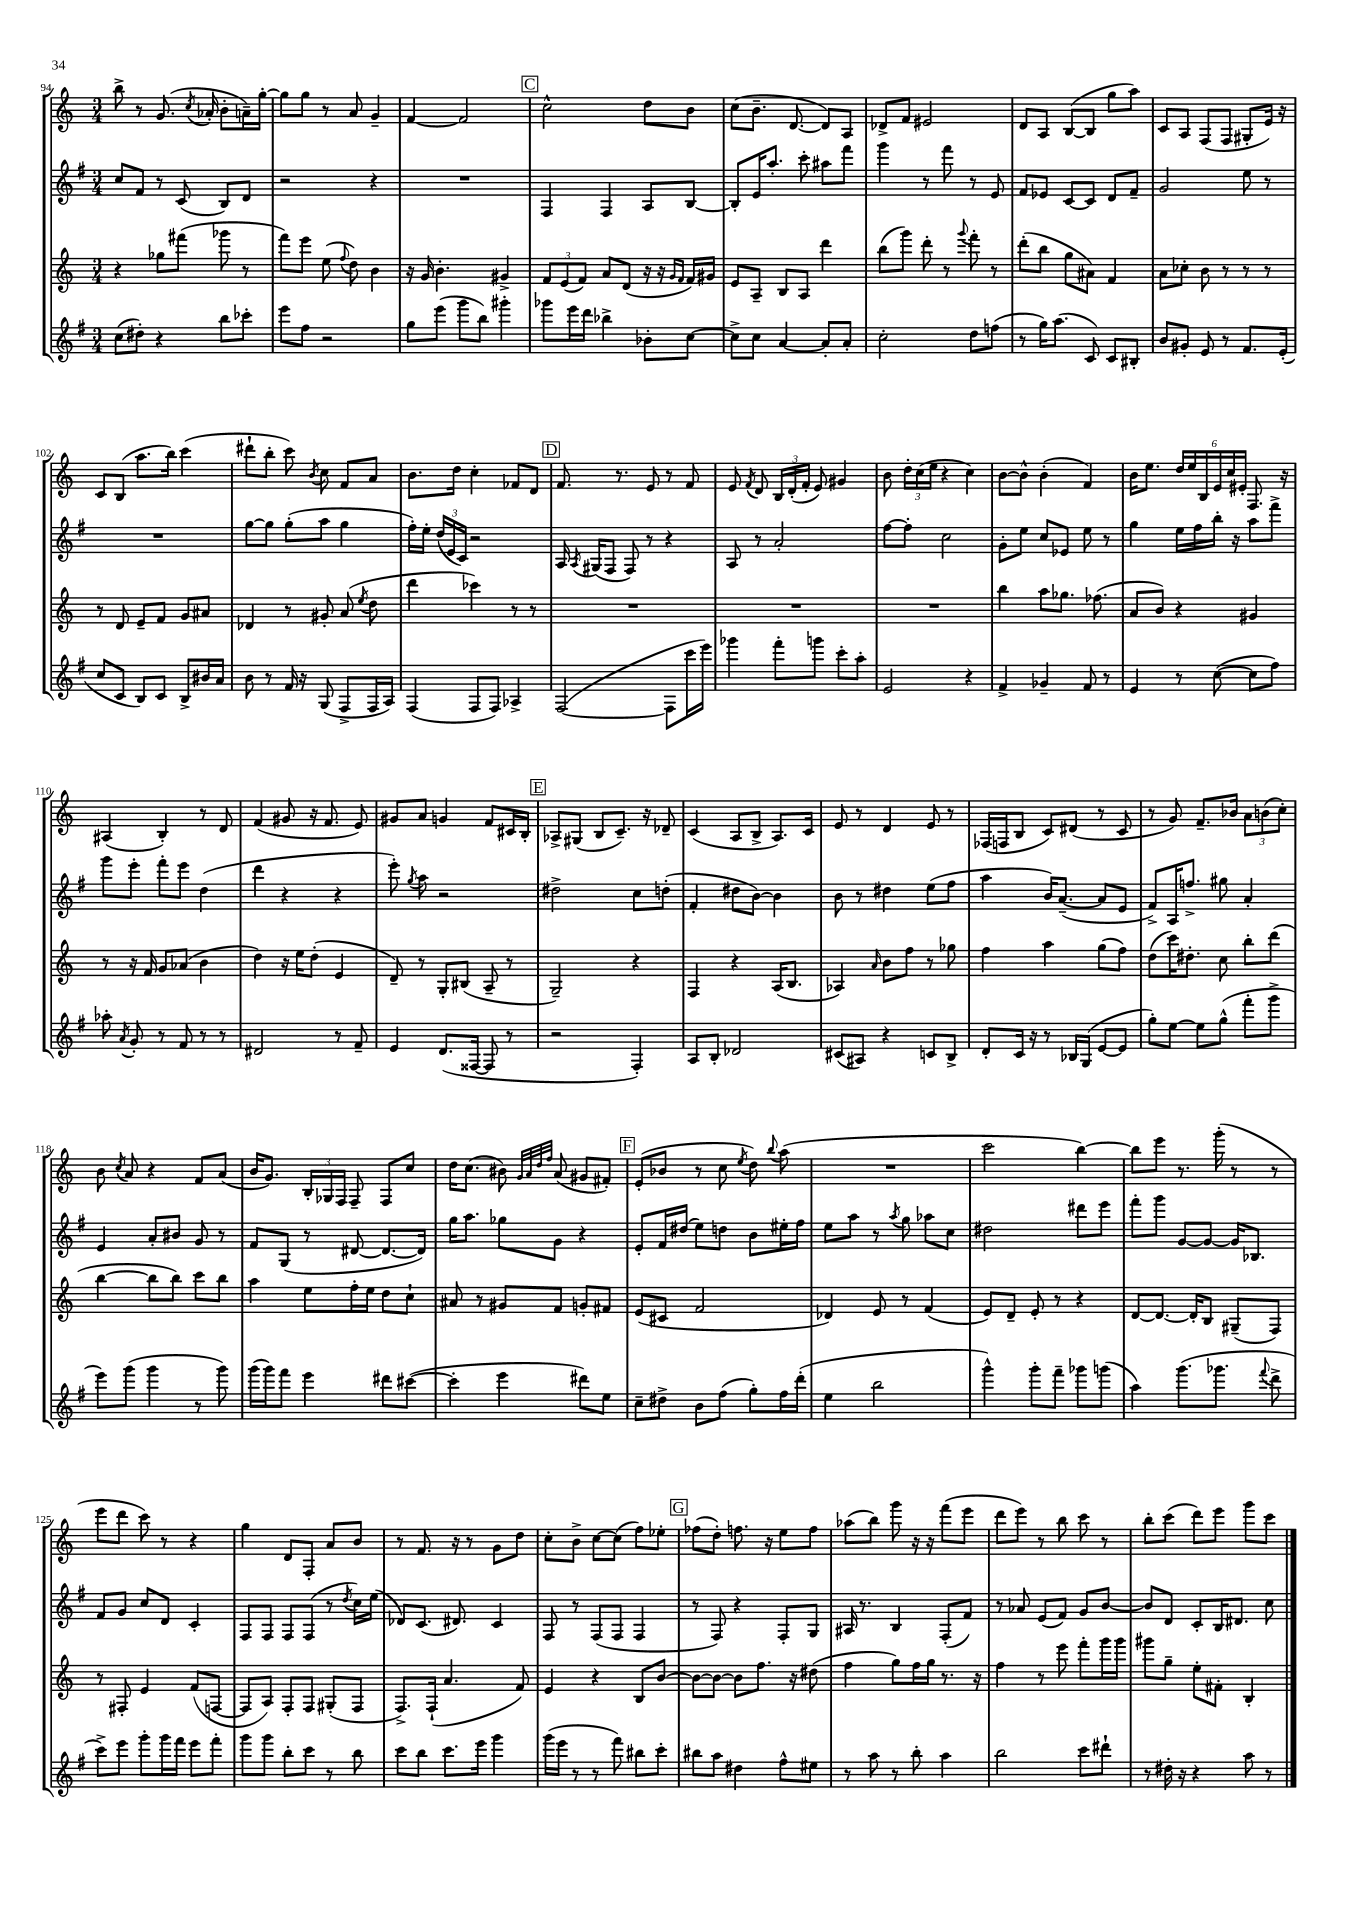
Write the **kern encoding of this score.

**kern	**kern	**kern	**kern
*part4	*part3	*part2	*part1
*staff4	*staff3	*staff2	*staff1
*clefG2	*clefG2	*clefG2	*clefG2
*k[f#]	*k[]	*k[f#]	*k[]
*M3/4	*M3/4	*M3/4	*M3/4
=94	=94	=94	=94
(8cc\L	4r	8cc/L	8bb^\
8dd#X'\J)	.	8f#/J	8r
4r	8gg-X\L	8r	(8.g/
.	(8fff#X\J	(8c/	.
.	.	.	8qcc/
.	.	.	16a-X'/
8bb\L	8ggg-X\	8B/L)	8b'\L
8ccc-X'\J	8r	8d/J	16an~\L)
.	.	.	[16gg'\JJ
=95	=95	=95	=95
8eee\L	8fff\L)	2r	8gg\L]
8ff#\J	8eee\J	.	8gg\J
2r	(8ee\	.	8r
.	8qqff/	.	.
.	8dd\)	.	8a/
.	4b\	4r	4g~/
=96	=96	=96	=96
8gg\L	16r	2.r	[4f/
.	16g/	.	.
(8eee\J	4.b'\	.	.
8ggg\L	.	.	2f/]
8bb\J)	.	.	.
4ggg#X'\	4g#X^/	.	.
!!LO:REH:place=s1:t=C
=97	=97	=97	=97
8ggg-X\L	12f/L	4F#/	2cc^^\
.	(12e/	.	.
16eee\L	.	.	.
.	12f/J)	.	.
16ddd\JJ	.	.	.
4bb-X^\	8a/L	4F#/	.
.	(8d/J	.	.
8b-X'\L	16r	8A/L	8dd\L
.	16r	.	.
.	16qqg/LL	.	.
.	16qqf/JJ	.	.
[8cc\J	16f/LL)	[8B/J	8b\J
.	16g#X/JJ	.	.
=98	=98	=98	=98
8cc^\L]	8e/L	8B'/L]	(8cc\L
8cc\J	8A~/J	16e/K	8.b~\J
.	.	8.aa'/J	.
[4a/	8B/L	.	.
.	.	.	[8.d/
.	8A/J	8ccc'\	.
8a'/L]	4ddd\	8aa#X\L	8d/L])
8a'/J	.	8fff#\J	8A/J
=99	=99	=99	=99
2cc'\	(8bb\L	4ggg\	8d-X^/L
.	8ggg\J)	.	8f/J
.	8ddd'\	8r	2e#X/
.	8r	8fff#\	.
.	8qqggg/	.	.
8dd\L	8fff'\	8r	.
(8ffn\J	8r	8e/	.
=100	=100	=100	=100
8r	(8ddd'\L	8f#/L	8d/L
16gg\KL)	8bb\J	8e-X/J	8A/J
(8.aa\J	.	.	.
.	8gg\L	[8c/L	([8B/L
8c/)	8a#X\J)	8c/J]	8B/J]
8c/L	4f/	8d/L	8gg\L
8B#X'/J	.	8f#~/J	8aa\J)
=101	=101	=101	=101
8b/L	8a\L	2g/	8c/L
8g#X'/J	8cc-X'\J	.	8A/J
8e/	8b\	.	(8F/L
8r	8r	.	8F/J
8.f#/L	8r	8ee\	8G#X'/L
.	8r	8r	16e/Jk)
(16e'/Jk	.	.	16r
!!LO:LB:g=z
=102	=102	=102	=102
8cc/L	8r	2.r	8c/L
8c/J	8d/	.	(8B/J
8B/L)	8e~/L	.	8.aa\L
8c/J	8f/J	.	.
.	.	.	16bb\Jk)
8B^/L	8g/L	.	(4ccc\
16b#X/L	8a#X/J	.	.
16a/JJ	.	.	.
=103	=103	=103	=103
8b\	4d-X/	[8gg\L	8ddd#X`\L
8r	.	8gg\J]	8bb'\J
16f#/	8r	(8gg'\L	8ccc\)
16r	.	.	.
.	.	.	8qb/
(8G/	8g#X'/	8aa\J	8cc\
8F#^/L	(8a/	4gg\	8f/L
.	8qee/	.	.
16F#/L	8dd\	.	8a/J
16A/JJ)	.	.	.
=104	=104	=104	=104
(4F#/	4ddd\	16ff#'\LL)	8.b\L
.	.	16ee'\JJ	.
.	.	(24dd/LL	.
.	.	24e/	.
.	.	.	16dd\Jk
.	.	24c/JJ)	.
8F#/L	4ccc-X\)	2r	4cc'\
8F#/J)	.	.	.
4A-X^/	8r	.	8f-X/L
.	8r	.	8d/J
!!LO:REH:place=s1:t=D
=105	=105	=105	=105
([2F#/	2.r	16A/	8.f/
.	.	8qA/	.
.	.	(16G#X/KL	.
.	.	8F#/J	.
.	.	.	8.r
.	.	8F#/)	.
.	.	8r	8e/
8F#\L]	.	4r	8r
16ccc\L	.	.	8f/
16eee\JJ)	.	.	.
=106	=106	=106	=106
4ggg-X\	2.r	8A/	8e/
.	.	.	8qf/
.	.	8r	8d/
8fff#'\L	.	2a'/	24B/LL
.	.	.	(24d'/
.	.	.	24f'/JJ
8gggn\J	.	.	8e/)
8ccc'\L	.	.	4g#X/
8aa'\J	.	.	.
=107	=107	=107	=107
2e/	2.r	[8ff#\L	8b\
.	.	8ff#'\J]	24dd'\LL
.	.	.	(24cc\
.	.	.	24ee\JJ
.	.	2cc\	4r
4r	.	.	4cc\)
=108	=108	=108	=108
4f#^/	4bb\	8g'\L	[8b\L
.	.	8ee\J	8b^^\J]
4g-X~/	8aa\L	8cc/L	(4b'\
.	8.gg-X\J	8e-X/J	.
8f#/	.	8ee\	4f/)
.	(8.ff-X\	.	.
8r	.	8r	.
=109	=109	=109	=109
4e/	8a/L	4gg\	16b\KL
.	.	.	8.ee\J
.	8b/J)	.	.
8r	4r	16ee\LL	24dd/LL
.	.	.	24ee/
.	.	16ff#\	.
.	.	.	24B/
([8cc\	.	16bb'\JJ	24e/
.	.	.	24cc/
.	.	16r	.
.	.	.	24e#X'/JJ
8cc\L]	4g#X/	8aa\L	8.F/
8ff#\J)	.	8fff#^\J	.
.	.	.	16r
!!LO:LB:g=z
=110	=110	=110	=110
8aa-X'\	8r	8ggg\L	(4A#X/
8qa/	.	.	.
8g'/	16r	8eee'\J	.
.	16f/	.	.
8r	8g/L	8fff#'\L	4B'/)
8f#/	(8a-X/J	8eee\J	.
8r	4b\	(4dd\	8r
8r	.	.	8d/
=111	=111	=111	=111
2d#X/	4dd\)	4ddd\	(4f/
.	16r	4r	8g#X/
.	16ee\KL	.	.
.	(8dd'\J	.	16r
.	.	.	8.f/
8r	4e/	4r	.
8f#~/	.	.	8e/)
=112	=112	=112	=112
4e/	8d~/)	8eee'\)	8g#X/L
.	.	8qgg/	.
.	8r	8aa\	8a/J
(8.d/L	8G'/L	2r	4gn/
.	(8B#X/J	.	.
[16F##X/Jk	.	.	.
8F##/]	8A~/	.	8f/L
8r	8r	.	16c#X/L
.	.	.	16B'/JJ
!!LO:REH:place=s1:t=E
=113	=113	=113	=113
2r	2G~/)	2dd#X^\	8A-X^/L
.	.	.	(8G#X/J
.	.	.	8B/L
.	.	.	8.c~/J)
4F#'/)	4r	8cc\L	.
.	.	.	16r
.	.	(8ddn'\J	8d-X~/
=114	=114	=114	=114
8A/L	4F/	4f#'/	(4c/
8B'/J	.	.	.
2d-X/	4r	8dd#X\L	8A/L
.	.	[8b\J)	8B^/J
.	(16A/KL	4b\]	8.A/L)
.	8.B/J	.	.
.	.	.	16c/Jk
=115	=115	=115	=115
(8c#X/L	4A-X/)	8b\	8e/
8A#X/J)	.	8r	8r
.	16qqa/	.	.
4r	8b\L	4dd#X\	4d/
.	8ff\J	.	.
8cn/L	8r	(8ee\L	8e/
8B^/J	8gg-X\	8ff#\J	8r
=116	=116	=116	=116
8d'/L	4ff\	4aa\	(16F-X/LL
.	.	.	16Fn/J
16c/Jk	.	.	8B/J
16r	.	.	.
8r	4aa\	16b/KL)	8c/L)
.	.	([8.a~/J	.
16B-X/LL	.	.	(8d#X/J
(16G/JJ	.	.	.
[8e/L	(8gg\L	8a/L]	8r
8e/J]	8ff\J)	8e/J	8c/
=117	=117	=117	=117
8gg'\L)	(8dd\L	8f#^/L)	8r
[8ee\J	16ccc\K)	16A/K	8g/)
.	8.dd#X'\J	8.ffn^/J	.
8ee\L]	.	.	8.f~/L
(8gg^^\J	8cc\	8gg#X\	.
.	.	.	16b-X/Jk
8fff#'\L	8bb'\L	4a'/	12a\L
.	.	.	(12bn\
8ggg^\J	(8ddd\J	.	.
.	.	.	12cc'\J)
!!LO:LB:g=z
=118	=118	=118	=118
8eee\L)	[4bb\	4e/	8b\
.	.	.	8qcc/
(8ggg\J	.	.	8a/
4ggg\	8bb\L]	8a'/L	4r
.	8bb\J)	8b#X/J	.
8r	8ccc\L	8g/	8f/L
8ggg\)	8bb\J	8r	(8a/J
=119	=119	=119	=119
(16ggg\LL	4aa\	8f#/L	16b/KL
16ggg\J)	.	.	8.g/J)
8fff#\J	.	(8G/J	.
4eee\	8ee\L	8r	24B'/LL
.	.	.	24G-X/
.	.	.	24F/JJ
.	16ff'\L	[8d#X/	8F~/
.	16ee\JJ	.	.
8ddd#X\L	8dd\L	8.d#/L_	8F/L
([8ccc#X\J	8cc`\J	.	8cc/J
.	.	16d#/Jk])	.
=120	=120	=120	=120
4ccc#'\]	8a#X/	16gg\KL	16dd\KL
.	.	8.aa\J	(8.cc\J
.	8r	.	.
4eee\	8g#X/L	8gg-X\L	8b#X\)
.	.	.	32qqg/LLL
.	.	.	32qqa/
.	.	.	32qqdd/
.	.	.	32qqff/JJJ
.	8f/J	8g\J	(8a/
8ddd#X\L)	8gn'/L	4r	8g#X/L
8ee\J	8f#X/J	.	8f#X'/J)
!!LO:REH:place=s1:t=F
=121	=121	=121	=121
8cc~\L	(8e/L	8e'/L	(8e'/L
8dd#X^\J	8c#X/J	16f#/L	8b-X/J
.	.	(16dd#X/JJ	.
8b\L	2f/	8ee\L)	8r
(8ff#\J	.	8ddn\J	8cc\
.	.	.	8qee/
8gg'\L)	.	8b\L	8dd\)
.	.	.	8qqbb/
16ff#\L	.	16ee#X'\L	(8aa\
(16ddd'\JJ	.	16ff#\JJ	.
=122	=122	=122	=122
4ee\	4d-X/)	8ee\L	2.r
.	.	8aa\J	.
2bb\	8e/	8r	.
.	.	8qaa/	.
.	8r	8gg\	.
.	(4f/	8aa-X\L	.
.	.	8cc\J	.
=123	=123	=123	=123
4ggg^^\)	8e/L)	2dd#X\	2ccc\
.	8d~/J	.	.
8ggg'\L	8e'/	.	.
8fff#~\J	8r	.	.
8ggg-X\L	4r	8ddd#X\L	[4bb\)
(8gggn\J	.	8eee\J	.
=124	=124	=124	=124
4aa\)	[8d/L	8fff#'\L	8bb\L]
.	8.d/J_	8ggg\J	8eee\J
(8.ggg\L	.	[8g/L	8.r
.	16d'/KL]	.	.
.	8B/J	8g/J_	.
8.ggg-X\J	.	.	(16ggg'\
.	(8G#X~/L	16g/KL]	8r
.	.	8.B-X/J	.
8qqfff#/	.	.	.
8ddd^\	8F/J)	.	8r
!!LO:LB:g=z
=125	=125	=125	=125
8ccc^\L)	8r	8f#/L	8eee\L
8eee\J	8F#X'/	8g/J	8ddd\J
8ggg'\L	4e/	8cc/L	8ccc\)
16ggg\L	.	8d/J	8r
16fff#\JJ	.	.	.
8eee\L	(8f/L	4c'/	4r
8fff#'\J	[8Fn/J	.	.
=126	=126	=126	=126
8ggg\L	8F/L]	8F#/L	4gg\
8ggg\J	8A/J)	8F#/J	.
8bb'\L	8F'/L	8F#/L	8d/L
8ccc\J	8F/J	(8F#/J	8F'/J
8r	(8G#X'/L	8r	8a/L
.	.	8qdd/	.
8bb\	8F/J	16cc\LL)	8b/J
.	.	(16ee\JJ	.
=127	=127	=127	=127
8ccc\L	8.F^/L)	8d-X/L)	8r
8bb\J	.	(8.c/J	8.f/
.	(16F`/Jk	.	.
8.ccc\L	4.a/	.	.
.	.	8.d#X/)	16r
.	.	.	8r
16eee\Jk	.	.	.
4ggg\	.	4c/	8g\L
.	8f/)	.	8dd\J
=128	=128	=128	=128
(16ggg\LL	4e/	8F#/	8cc'\L
16eee\JJ	.	.	.
8r	.	8r	8b^\J
8r	4r	(8F#/L	[8cc\L
8fff#\)	.	8F#/J	(8cc\J]
8bb#X\L	8B/L	4F#/	8ff\L)
8ccc'\J	[8b/J	.	8ee-X'\J
!!LO:REH:place=s1:t=G
=129	=129	=129	=129
8bb#X\L	8b\L_	8r	(8ff-X\L
8aa\J	8b\J_	8F#/)	8dd'\J)
4dd#X\	8b\L]	4r	8.ffn\
.	8.ff\J	.	.
.	.	.	16r
8ff#^^\L	.	8F#'/L	8ee\L
.	16r	.	.
8ee#X\J	(8dd#X\	8G/J	8ff\J
=130	=130	=130	=130
8r	4ff\	16A#X/	(8aa-X\L
.	.	8.r	.
8aa\	.	.	8bb\J)
8r	8gg\L)	4B/	8ggg\
8bb'\	16ff\L	.	16r
.	16gg\JJ	.	16r
4aa\	8.r	(8F#'/L	(8fff\L
.	.	8f#/J)	8eee\J
.	16r	.	.
=131	=131	=131	=131
2bb\	4ff\	8r	8ddd\L
.	.	8a-X/	8eee\J)
.	8r	(8e/L	8r
.	8eee\	8f#/J)	8bb\
8ccc\L	8fff'\L	8g/L	8ccc\
8ddd#X`\J	16ggg\L	[8b/J	8r
.	16ggg\JJ	.	.
=132	=132	=132	=132
8r	8ggg#X\L	8b/L]	8bb'\L
16dd#X'\	8gg~\J	8d/J	(8ccc\J
16r	.	.	.
4r	8ee'\L	8c'/L	8ddd\L)
.	8f#X'\J	16B/K	8eee\J
.	.	8.d#X/J	.
8aa\	4B'/	.	8ggg\L
8r	.	8cc\	8ccc\J
==	==	==	==
*-	*-	*-	*-
